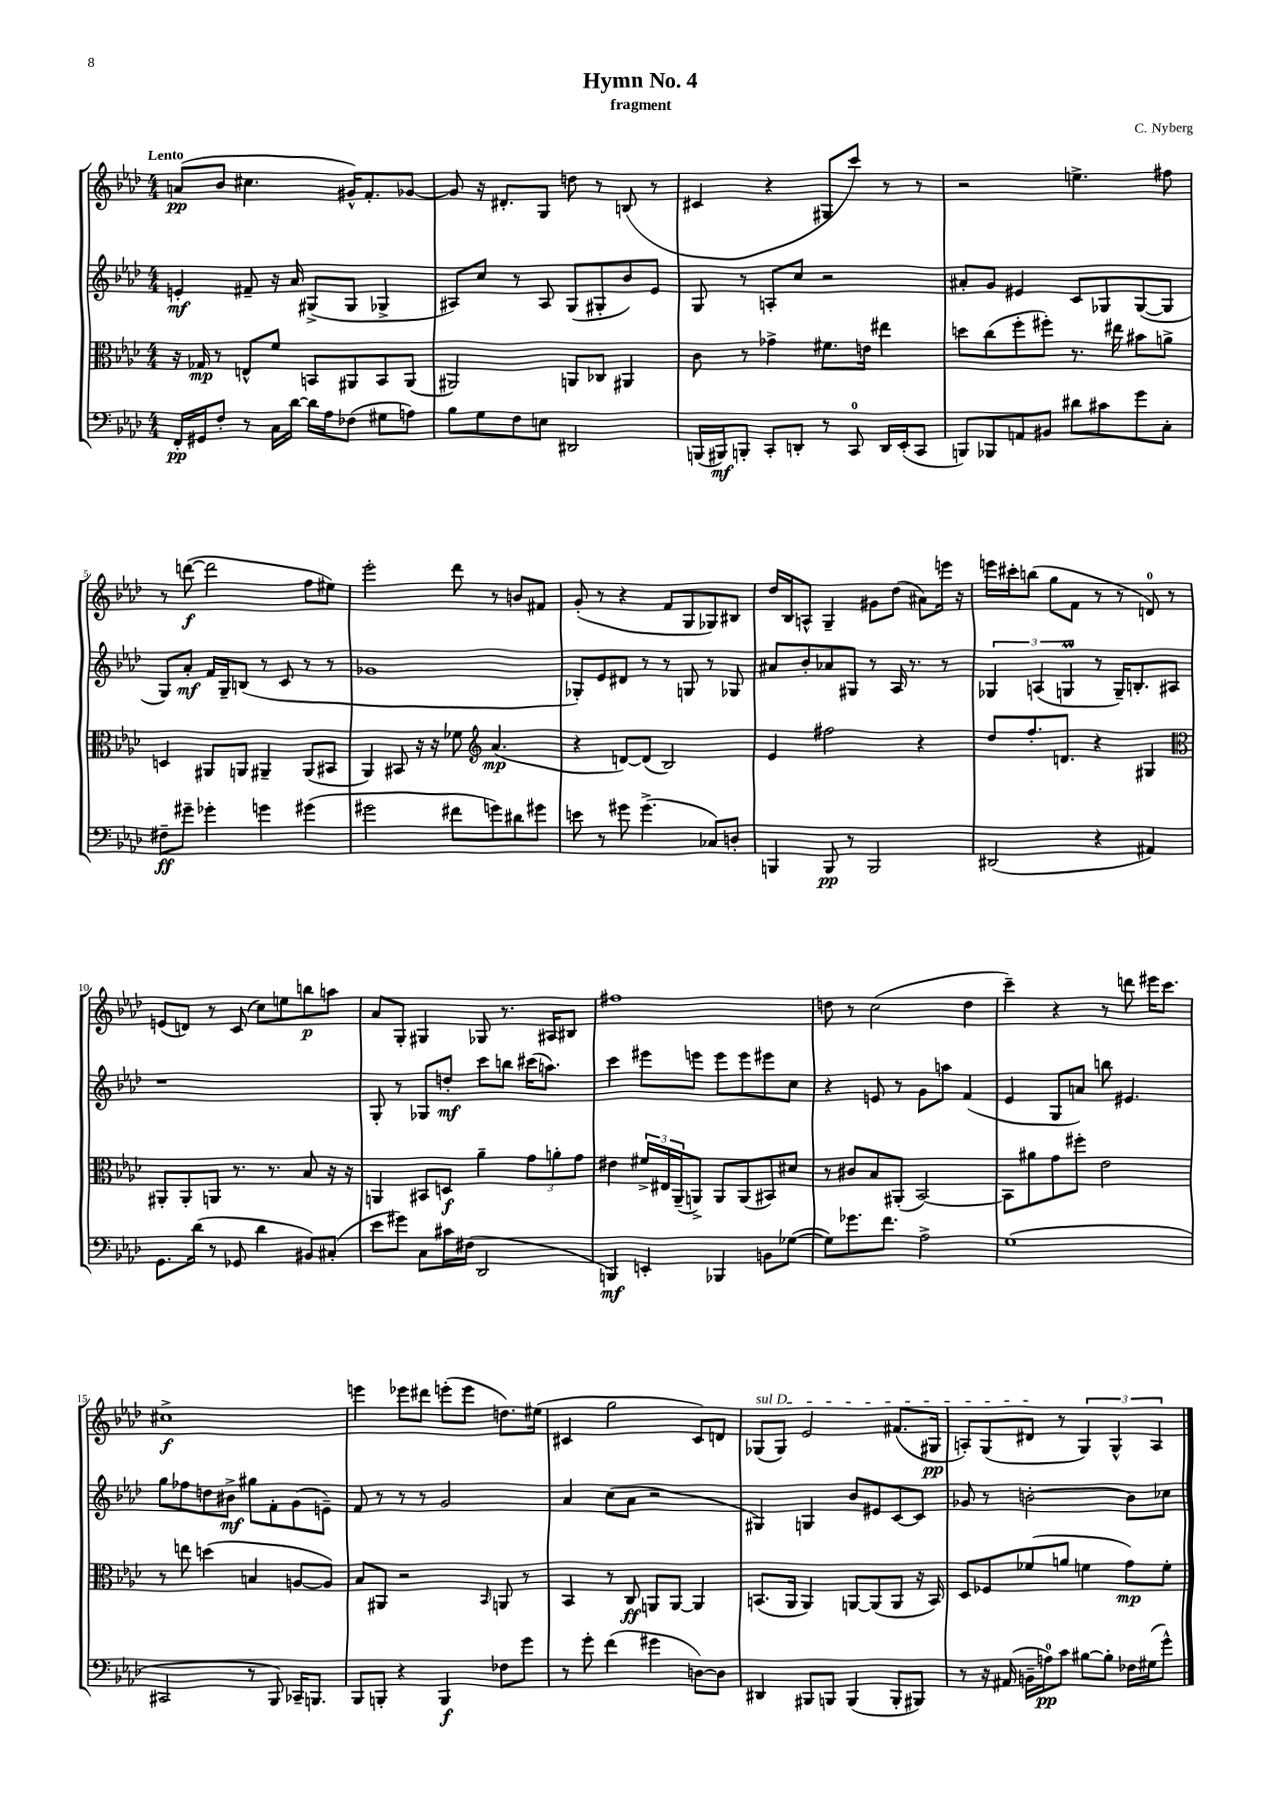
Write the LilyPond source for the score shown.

\header { title = "Hymn No. 4" composer = "C. Nyberg" subtitle = "fragment" }
<<
\new StaffGroup <<
\new Staff = "s0" {
    \clef treble \key aes \major \numericTimeSignature \time 4/4 \tempo "Lento"
    a'8\pp( bes'8 cis''4. gis'16-^) f'8.-. ges'8~ |
    ges'8 r16 dis'8.-. g8 d''8 r8 b8( r8 |
    cis'4 r4 gis8 c'''8) r8 r8 |
    r2 e''4.-> fis''8 |
    r8 d'''8~\f( d'''2 f''8 eis''8) |
    ees'''2-. des'''8 r8 b'8 fis'8 |
    g'8-.( r8 r4 f'8 g8 ges8) bis8 |
    des''16 bes16 a8-^ g4-- gis'8 des''8( ais'8) e'''16 r16 |
    e'''16 cis'''16-. b''8( g''8 f'8 r8 r8 d'8-0) r8 |
    e'8( d'8) r8 c'8( c''8) e''8 b''8\p a''8 |
    aes'8 g8-. gis4 ges8 r8. ais16 bis8 |
    fis''1 |
    d''8 r8 c''2( d''4 |
    c'''4--) r4 r8 d'''8 eis'''16 c'''8. |
    cis''1->\f |
    e'''4 ees'''8 dis'''8 e'''8-.( e'''8 d''8.) eis''16( |
    cis'4 g''2 cis'8) d'8 |
    \once \override TextSpanner.bound-details.left.text = \markup { \italic "sul D" } ges8\startTextSpan( ges8) ees'2 fis'8.( gis16\pp |
    a8-.) g8( dis'8\stopTextSpan r8 \tuplet 3/2 { g4) g4-^ a4 } \bar "|." |
}
\new Staff = "s1" {
    \clef treble \key aes \major \numericTimeSignature \time 4/4
    e'4-.\mf fis'8-- r16 aes'16 gis8->( gis8 ges4-> |
    ais8) c''8 r8 ais8 g8( gis8-. bes'8) ees'8 |
    g8 r8 a8-. c''8 r2 |
    ais'8-. g'8 eis'4 c'8 ges8 ges8~( ges8 |
    g8) aes'8-.\mf f'16 g16-- b8( r8 c'8 r8 r8 |
    ges'1 |
    ges8-.) ees'8 dis'8 r8 r8 g8 r8 ges8 |
    ais'8 bes'8-. aes'8 gis8 r8 aes16 r8. r8 |
    \tuplet 3/2 { ges4 a4( g4\prall } r8 g16--) b8.-. ais8 |
    r1 |
    g8-. r8 ges8 d''8-.\mf c'''8 b''8 cis'''16( a''8.) |
    c'''4 eis'''8 e'''8 e'''8 e'''8 eis'''8 c''8 |
    r4 e'8 r8 g'8 a''8 f'4( |
    ees'4 g8 a'8) b''8 eis'4. |
    g''8 fes''8 d''8 bis'8->\mf gis''8 f'8-. g'8( e'8--) |
    f'8 r8 r8 r8 g'2 |
    aes'4 c''8( aes'8 r2 |
    gis4) g4 bes'8 eis'8 c'8~ c'8 |
    ges'8 r8 b'2~-. b'8 ces''8 \bar "|." |
}
\new Staff = "s2" {
    \clef alto \key aes \major \numericTimeSignature \time 4/4
    r16 ges16\mp r8 e8-^ f'8 b,8 ais,8 b,8 ais,8( |
    ais,2) a,8 ces8 ais,4 |
    c'8 r8 ges'4-> fis'8. e'16 eis''4 |
    d''8 c''8( f''8-. fis''8-.) r8. eis''16 bis'8 a'8-> |
    d4 ais,8 a,8 ais,4-- ais,8( bis,8 |
    aes,4) bis,8 r16 r16 fes'8 \clef treble aes'4.\mp( |
    r4 d'8~) d'8( bes2) |
    ees'4 fis''2 r4 |
    des''8 f''8.-. d'8. r4 gis4 |
    \clef alto ais,8-. ais,8-. a,8 r8. r8. bes8 r16 r16 |
    a,4 bis,8 d8\f aes'4-- \tuplet 3/2 { g'8 a'8-. g'8 } |
    eis'4 \tuplet 3/2 { fis'16-> eis16 aes,16--( } a,8->) a,8 a,8( bis,8) dis'8 |
    r8 cis'8 bes8 ais,8-.( bes,2~) |
    bes,8 ais'8 g'8 fis''8-. ees'2 |
    r8 e''8 d''4( b4 a8~ a8) |
    bes8 ais,8 r2 \grace { bes,16 } a,8 r8 |
    bes,4 r8 c8\ff a,8 a,8~ a,4 |
    b,8.( aes,16 aes,4) a,8~ a,8( a,8 r16 b,16) |
    des8 fes8 fes'8( a'8 f'4 g'8\mp) f'8-. \bar "|." |
}
\new Staff = "s3" {
    \clef bass \key aes \major \numericTimeSignature \time 4/4
    f,16-.\pp gis,16 f8-. r8 c16 des'16~ des'16 aes16 fes8( gis8 a8) |
    bes8 g8 f8 e8 dis,2 |
    b,,16( bis,,16\mf) b,,8-. c,8-. d,8-. r8 c,8-0 d,16 ees,16-.( c,8 |
    b,,8) bes,,8 a,8 bis,8 dis'8 cis'8 g'8 c8-. |
    fis8--\ff gis'8-- ges'4-. g'4 gis'4( |
    gis'2 fis'8 g'8) dis'8 gis'8 |
    e'8 r8 gis'8 gis'4.->( ces8) d8-. |
    b,,4 b,,8\pp r8 b,,2 |
    dis,2( r4 ais,4) |
    g,8. des'16( r8 ges,8 des'4 bis,8) cis8-.( |
    ees'8 gis'8) c8 cis'16 fis16( des,2 |
    b,,4\mf) e,4-. bes,,4 b,8 ges8~( |
    ges8) ges'8. f'8. aes2-> |
    g1( |
    cis,2 r8 bes,,8) ces,16-- b,,8. |
    bes,,8 b,,8-. r4 b,,4\f fes8 g'8 |
    r8 g'8-. f'4( gis'4 d8~) d8 |
    dis,4 bis,,8 b,,8 b,,4( b,,8-. bis,,8) |
    r8 r16 ais,16( b,16-- a16-0\pp) c'8 bis8~ bis8-. fes16 gis16( g'8-^) \bar "|." |
}
>>
>>
